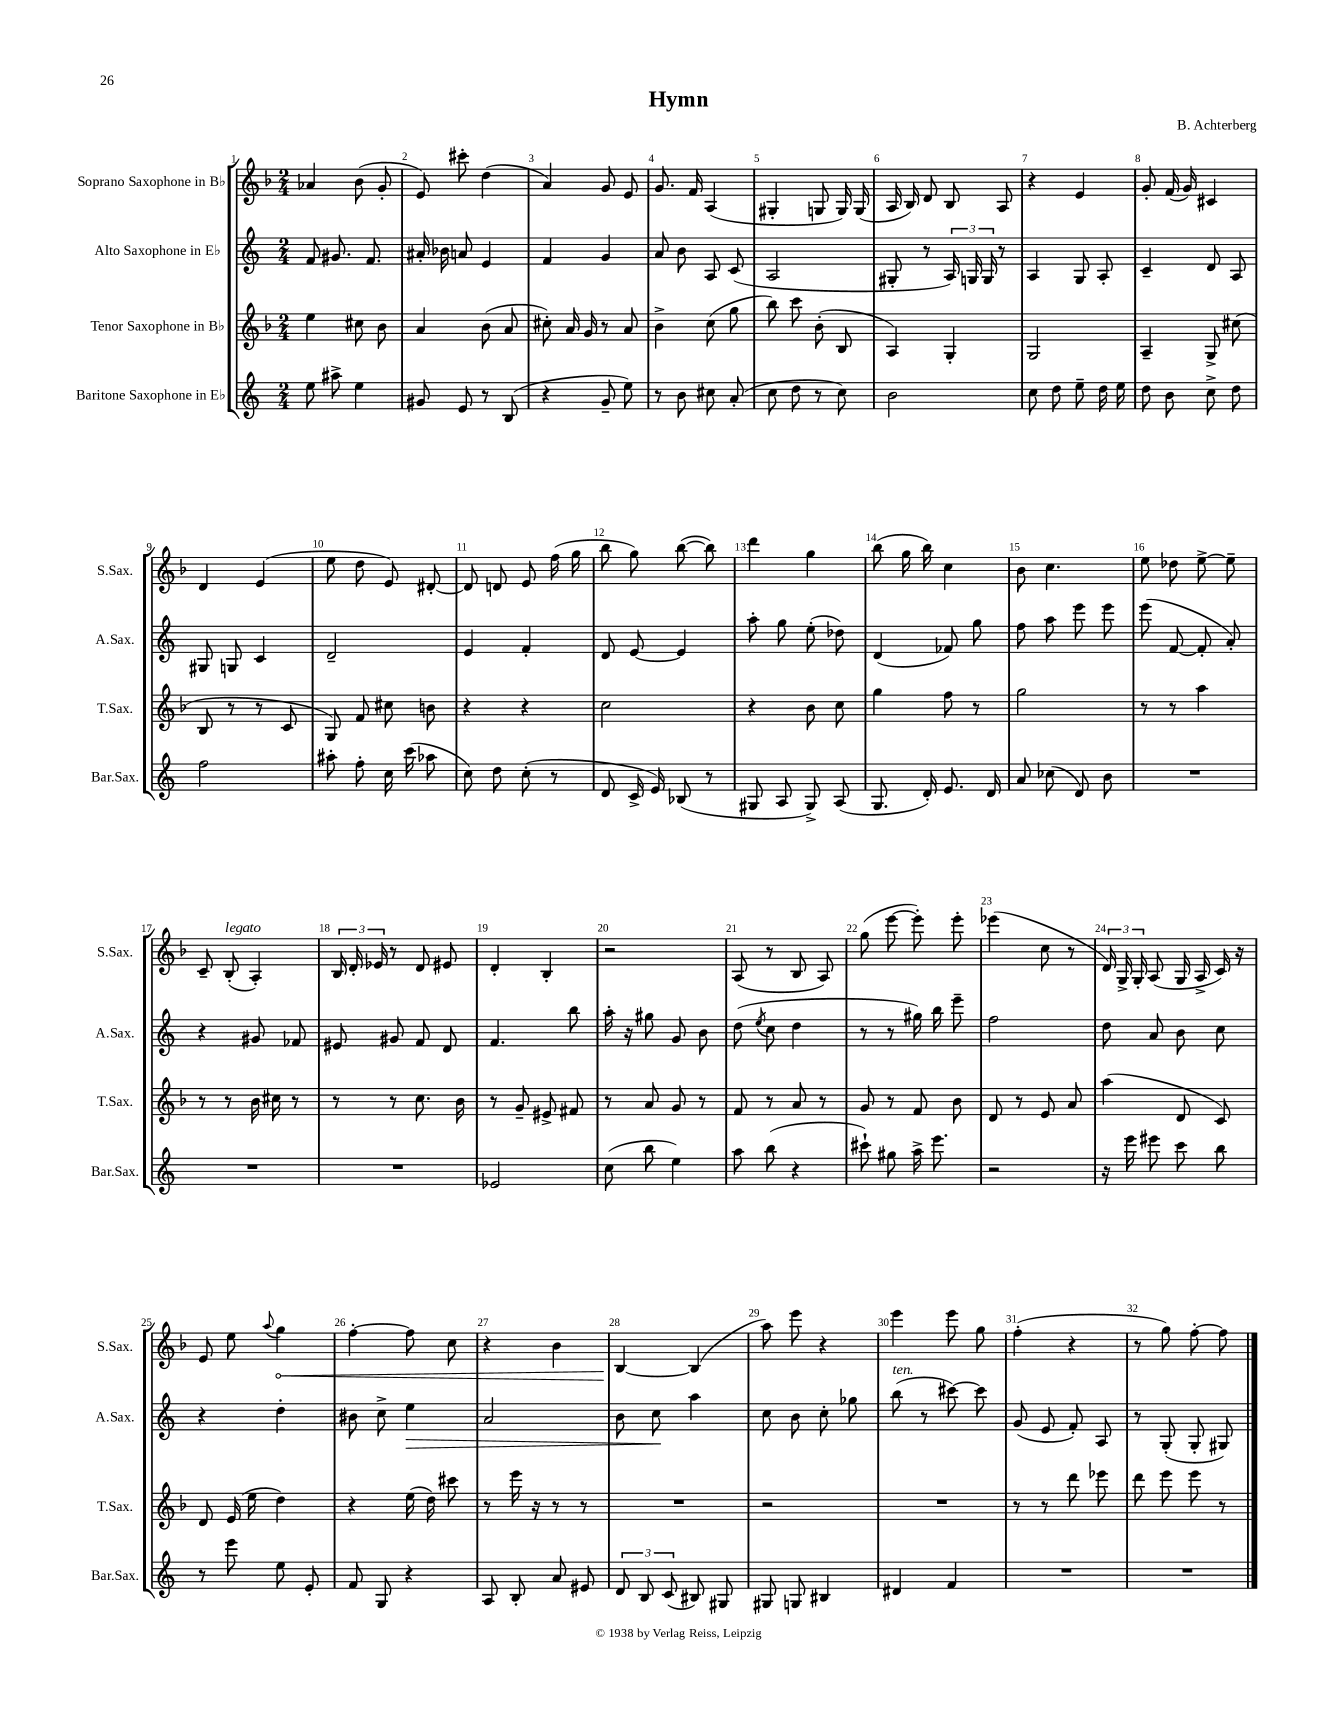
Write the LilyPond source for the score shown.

\header { title = "Hymn" composer = "B. Achterberg" }
<<
\new StaffGroup <<
\new Staff = "s0" \with { instrumentName = "Soprano Saxophone in Bb" shortInstrumentName = "S.Sax." } {
    \clef treble \key f \major \numericTimeSignature \time 2/4
    \autoBeamOff aes'4 bes'8( g'8-. |
    e'8) cis'''8-. d''4( |
    a'4) g'8 e'8 |
    g'8. f'16 a4( |
    gis4-. g8 g16) g16( |
    a16 bes16) d'8 bes8 a8 |
    r4 e'4 |
    g'8-. f'16( g'16) cis'4 |
    d'4 e'4( |
    e''8 d''8 e'8) dis'8~-. |
    dis'8 d'8 e'8 f''16( g''16 |
    bes''8 g''8) bes''8~( bes''8) |
    d'''4 g''4 |
    bes''8( g''16 bes''16) c''4 |
    bes'8 c''4. |
    e''8 des''8 e''8~-> e''8-- |
    c'8-- bes8-.^\markup { \italic "legato" }( a4-.) |
    \tuplet 3/2 { bes16 d'16-. ees'16 } r8 d'8 eis'8 |
    d'4-. bes4-. |
    r2 |
    a8( r8 bes8 a8) |
    g''8( e'''8~ e'''8-.) e'''8-. |
    ees'''4( c''8 r8 |
    \tuplet 3/2 { d'16) g16-> g16-. } a8( g16 a16-> c'16) r16 |
    e'8 e''8 \appoggiatura { a''8 } \once \override Hairpin.circled-tip = ##t g''4\< |
    f''4~-. f''8 c''8 |
    r4 bes'4 |
    bes4~\! bes4( |
    a''8) e'''8 r4 |
    e'''4 e'''8 g''8 |
    f''4-.( r4 |
    r8 g''8) f''8~-. f''8 \bar "|." |
}
\new Staff = "s1" \with { instrumentName = "Alto Saxophone in Eb" shortInstrumentName = "A.Sax." } {
    \clef treble \key c \major \numericTimeSignature \time 2/4
    \autoBeamOff f'8 gis'8. f'8. |
    ais'16-. bes'16 a'8 e'4 |
    f'4 g'4 |
    a'8 b'8 a8 c'8( |
    a2 |
    gis8-. r8 \tuplet 3/2 { a16) g16 g16 } r8 |
    a4 g8 a8-. |
    c'4-- d'8 a8 |
    gis8 g8 c'4 |
    d'2-- |
    e'4 f'4-. |
    d'8 e'8~ e'4 |
    a''8-. g''8 e''8-.( des''8) |
    d'4( fes'8) g''8 |
    f''8 a''8 e'''8 e'''8 |
    e'''8( f'8~ f'8-. a'8-.) |
    r4 gis'8 fes'8 |
    eis'8 gis'8 f'8 d'8 |
    f'4. b''8 |
    a''16-. r16 gis''8 g'8 b'8 |
    d''8( \acciaccatura { e''8 } c''8 d''4 |
    r8 r8 gis''16) b''16 e'''8-- |
    f''2 |
    d''8 a'8 b'8 c''8 |
    r4 d''4-. |
    bis'8 c''8-> e''4\> |
    a'2 |
    b'8 c''8\! a''4 |
    c''8 b'8 c''8-. ges''8 |
    b''8^\markup { \italic "ten." }( r8 cis'''8~) cis'''8 |
    g'8( e'8 f'8-.) a8 |
    r8 g8-.( g8-. gis8) \bar "|." |
}
\new Staff = "s2" \with { instrumentName = "Tenor Saxophone in Bb" shortInstrumentName = "T.Sax." } {
    \clef treble \key f \major \numericTimeSignature \time 2/4
    \autoBeamOff e''4 cis''8 bes'8 |
    a'4 bes'8( a'8 |
    cis''8-.) a'16 g'16 r8 a'8 |
    bes'4-> c''8( g''8 |
    bes''8) c'''8 bes'8-.( bes8 |
    a4) g4-. |
    g2 |
    a4-- g8-> cis''8( |
    bes8 r8 r8 c'8 |
    g8) f'8 cis''8 b'8 |
    r4 r4 |
    c''2 |
    r4 bes'8 c''8 |
    g''4 f''8 r8 |
    g''2 |
    r8 r8 a''4 |
    r8 r8 bes'16 cis''16 r8 |
    r8 r8 c''8. bes'16 |
    r8 g'8-- eis'8-> fis'8 |
    r8 a'8 g'8 r8 |
    f'8 r8 a'8 r8 |
    g'8 r8 f'8 bes'8 |
    d'8 r8 e'8 a'8 |
    a''4( d'8 c'8) |
    d'8 e'16( e''16 d''4) |
    r4 e''16( d''16) cis'''8 |
    r8 e'''16 r16 r8 r8 |
    R2 |
    r2 |
    R2 |
    r8 r8 d'''8 ees'''8 |
    d'''8 e'''8 e'''8 r8 \bar "|." |
}
\new Staff = "s3" \with { instrumentName = "Baritone Saxophone in Eb" shortInstrumentName = "Bar.Sax." } {
    \clef treble \key c \major \numericTimeSignature \time 2/4
    \autoBeamOff e''8 ais''8-> e''4 |
    gis'8 e'8 r8 b8( |
    r4 g'8-- e''8) |
    r8 b'8 cis''8 a'8-.( |
    c''8 d''8 r8 c''8) |
    b'2 |
    c''8 d''8 e''8-- d''16 e''16 |
    d''8 b'8 c''8-> d''8 |
    f''2 |
    ais''8-. f''8-. c''16 c'''16( aes''8 |
    c''8) d''8 c''8-.( r8 |
    d'8 c'16-> e'16) bes8( r8 |
    gis8 a8 gis8->) a8( |
    g8. d'16-.) e'8. d'16 |
    a'8 ces''8( d'8) b'8 |
    R2 |
    R2 |
    R2 |
    ees'2 |
    c''8( b''8 e''4) |
    a''8 b''8( r4 |
    cis'''8-!) gis''8 a''16-> e'''8. |
    r2 |
    r16 e'''16 eis'''8 c'''8 b''8 |
    r8 e'''8 e''8 e'8-. |
    f'8 g8 r4 |
    a8 b8-. a'8 eis'8 |
    \tuplet 3/2 { d'8 b8 c'8( } bis8) gis8 |
    gis8 g8 bis4 |
    dis'4 f'4 |
    R2 |
    R2 \bar "|." |
}
>>
>>
\layout { \context { \Score \override BarNumber.break-visibility = ##(#f #t #t) barNumberVisibility = #all-bar-numbers-visible } }
